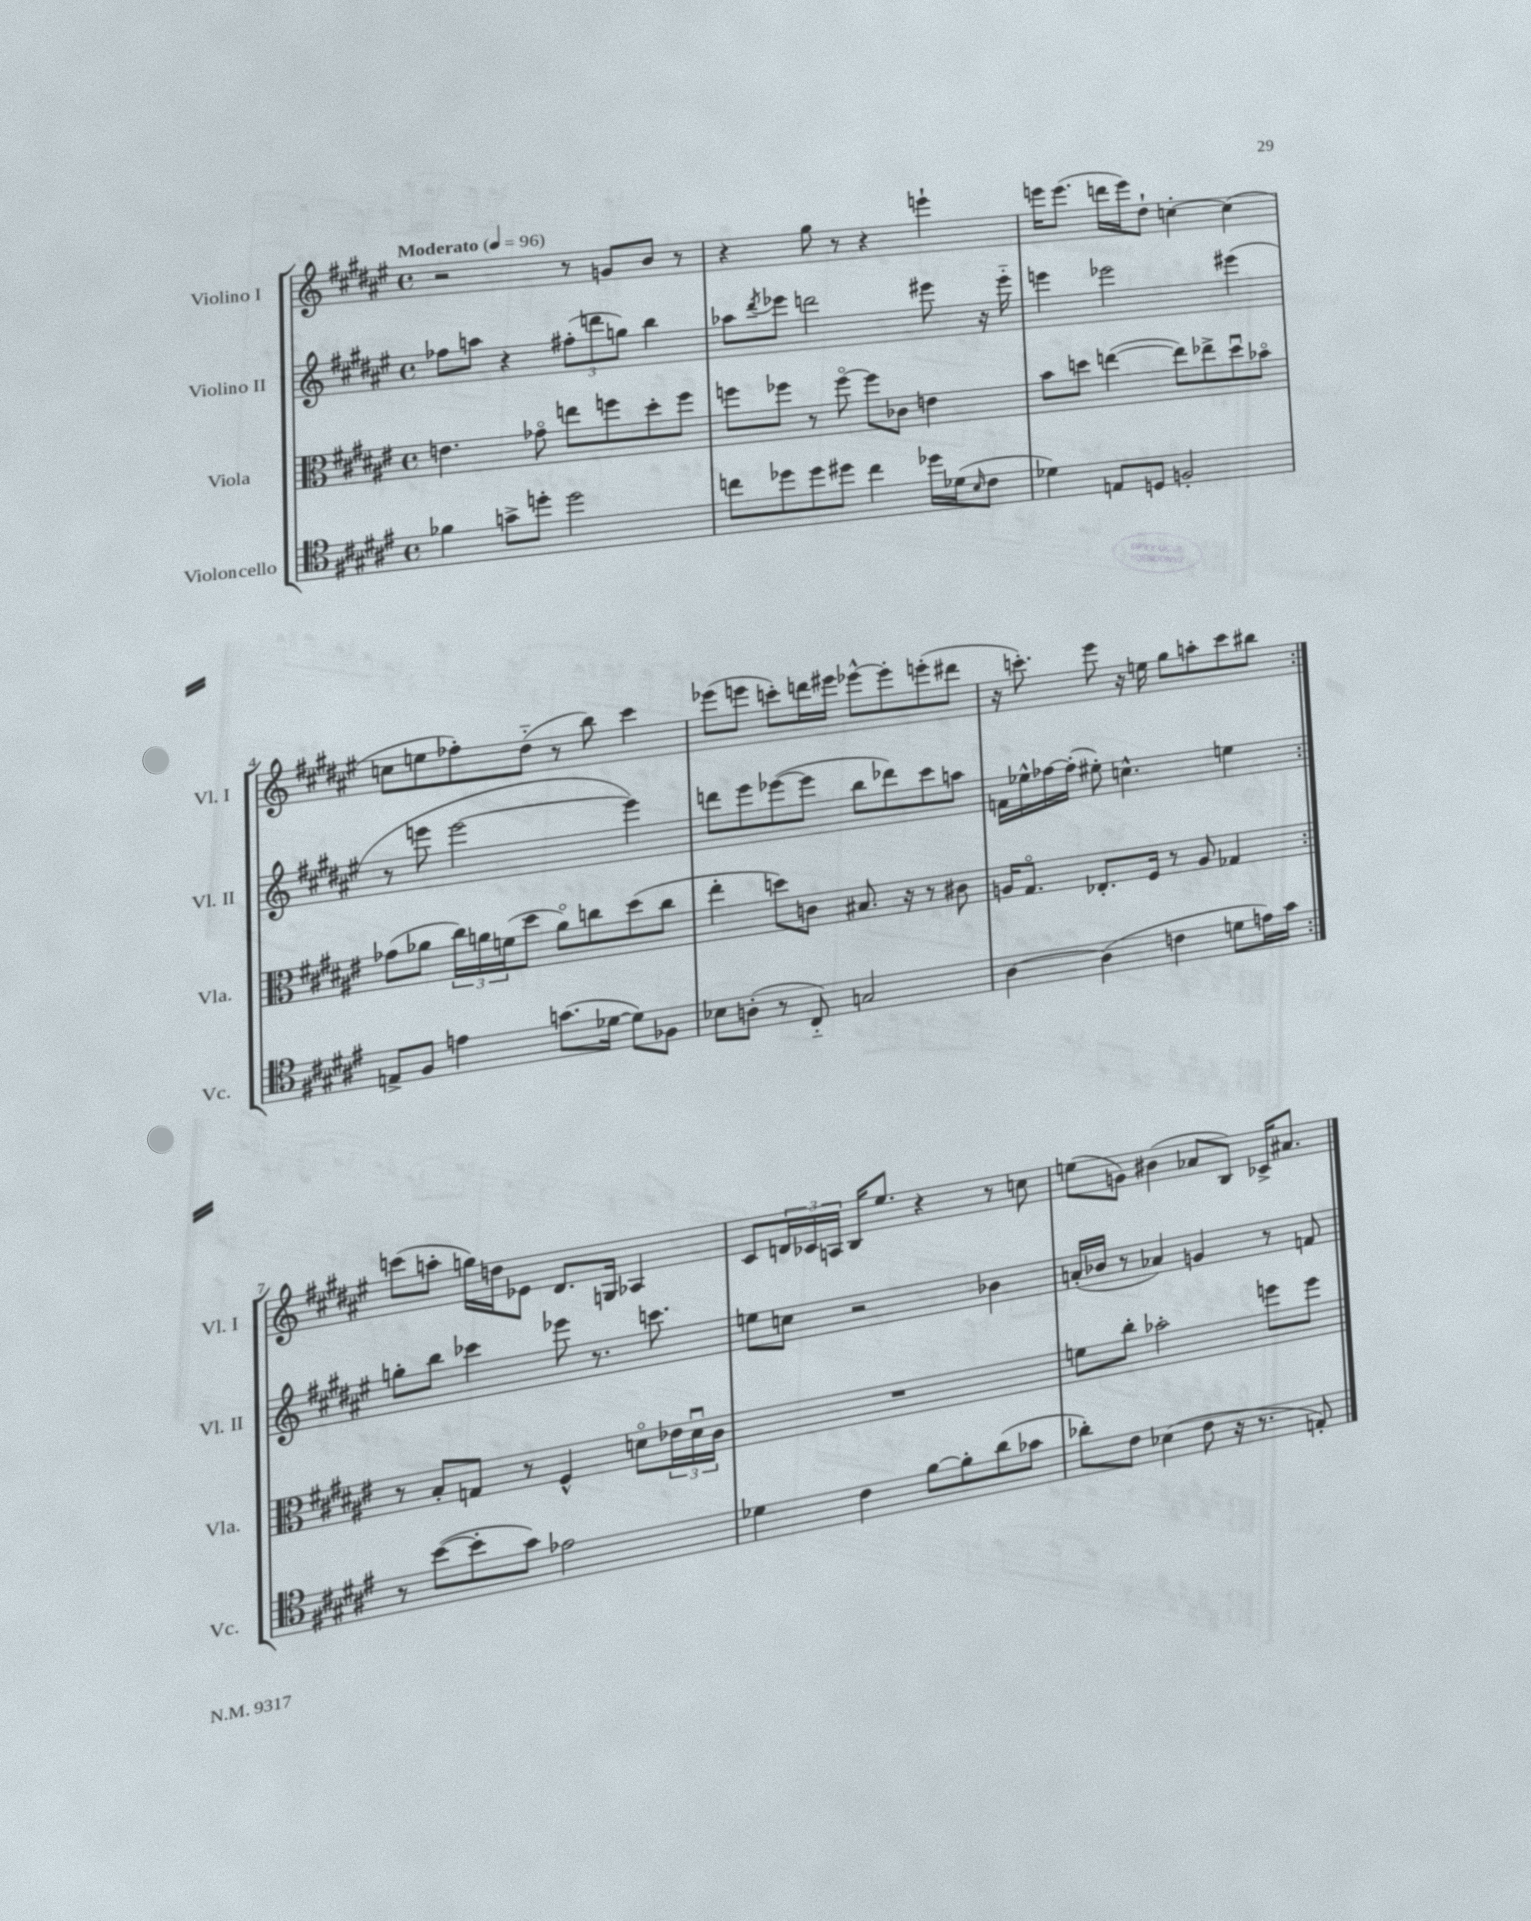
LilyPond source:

<<
\new StaffGroup <<
\new Staff = "s0" \with { instrumentName = "Violino I" shortInstrumentName = "Vl. I" } {
    \clef treble \key fis \major \defaultTimeSignature \time 4/4 \tempo "Moderato" 4 = 96
    \repeat volta 2 { r2 r8 g'8 b'8 r8 |
    r4 gis''8 r8 r4 e'''4-! |
    e'''16 e'''8.( d'''16 e'''16) dis''8-! c''4~-. c''4( |
    c''8 e''8 fes''8-.) dis''8-_( r8 b''8) cis'''4 |
    ees'''8( e'''8 c'''8-.) d'''16 eis'''16 ees'''8~-^ ees'''8-. e'''8-.( dis'''8 |
    r16 c'''8.-.) eis'''8 r16 e''16 gis''8 a''8-. c'''8 bis''8 | }
    c'''8( a''8-. g''16) d''16 ees'8 dis'8. g16 aes4 |
    cis'8 \tuplet 3/2 { d'16 ces'16 a16 } b16 eis''8. r4 r8 c''8 |
    e''8( g'8) bis'4( aes'8 b8) ces'16-> ais'8. \bar "|." |
}
\new Staff = "s1" \with { instrumentName = "Violino II" shortInstrumentName = "Vl. II" } {
    \clef treble \key fis \major \defaultTimeSignature \time 4/4
    \repeat volta 2 { fes''8 a''8 r4 \tuplet 3/2 { fis''8-.( d'''8 g''8) } b''4 |
    aes''8 \acciaccatura { dis'''8 } ees'''8 d'''2 eis'''8 r16 eis'''16-_ |
    e'''4 ees'''2 eis'''4( |
    r8 e'''8 e'''2~ e'''4) |
    d'''8 eis'''8 ees'''8~( ees'''8 b''8 des'''8) cis'''8 a''8 |
    f'16 ees''16-^ fes''16~ fes''16-.( eis''8-.) c''4.-^ e''4 | }
    g''8-. b''8 ces'''4 ees'''8 r8. c'''8. |
    e''8 c''8 r2 bes'4 |
    a'16-.( bes'16 r8 aes'4) g'4 r8 f'8 \bar "|." |
}
\new Staff = "s2" \with { instrumentName = "Viola" shortInstrumentName = "Vla." } {
    \clef alto \key fis \major \defaultTimeSignature \time 4/4
    \repeat volta 2 { e'4. ges'8\flageolet e''8 f''8 dis''8-. f''8 |
    f''8 fes''8 r8 fes''8~\flageolet fes''8 ces'8 e'4 |
    b'8 d''8 e''4~( e''8) ees''8-> d''8\downbow bes'8\flageolet |
    ges'8( aes'8 \tuplet 3/2 { cis''16) a'16 f'16( } dis''8 a'8\flageolet) c''8 dis''8( c''8 |
    eis''4-. d''8) c'8 bis8. r16 r8 cis'8 |
    a16 gis8.\flageolet ees8.-. fis16 r8 a8 ges4 | }
    r8 b8-. g8 r8 fis4-^ d'8\flageolet \tuplet 3/2 { ees'16 d'16\downbow cis'16 } |
    R1 |
    f'8 cis''8-. bes'2-. f''8 f''8 \bar "|." |
}
\new Staff = "s3" \with { instrumentName = "Violoncello" shortInstrumentName = "Vc." } {
    \clef tenor \key fis \major \defaultTimeSignature \time 4/4
    \repeat volta 2 { fes'4 g'8-> d''8-. d''2 |
    c''8 des''8 des''8 dis''8 c''4 des''16 des'16( \grace { b16 } cis'8 |
    des'4) e8 d8 f2-. |
    e8-> fis8 e'4 g'8.( des'16~ des'8) fes8 |
    bes8 a8-.( r8 cis8-_) g2 |
    ais4~ ais4( c'4 d'8 e'16) gis'16 | }
    r8 b'8~( b'8-. gis'8) ees'2 |
    des'4 cis'4 fis'8~ fis'8-. ais'8( ges'8 |
    aes'8-.) cis'8 bes4( cis'8 r16 r8. e8-.) \bar "|." |
}
>>
>>
